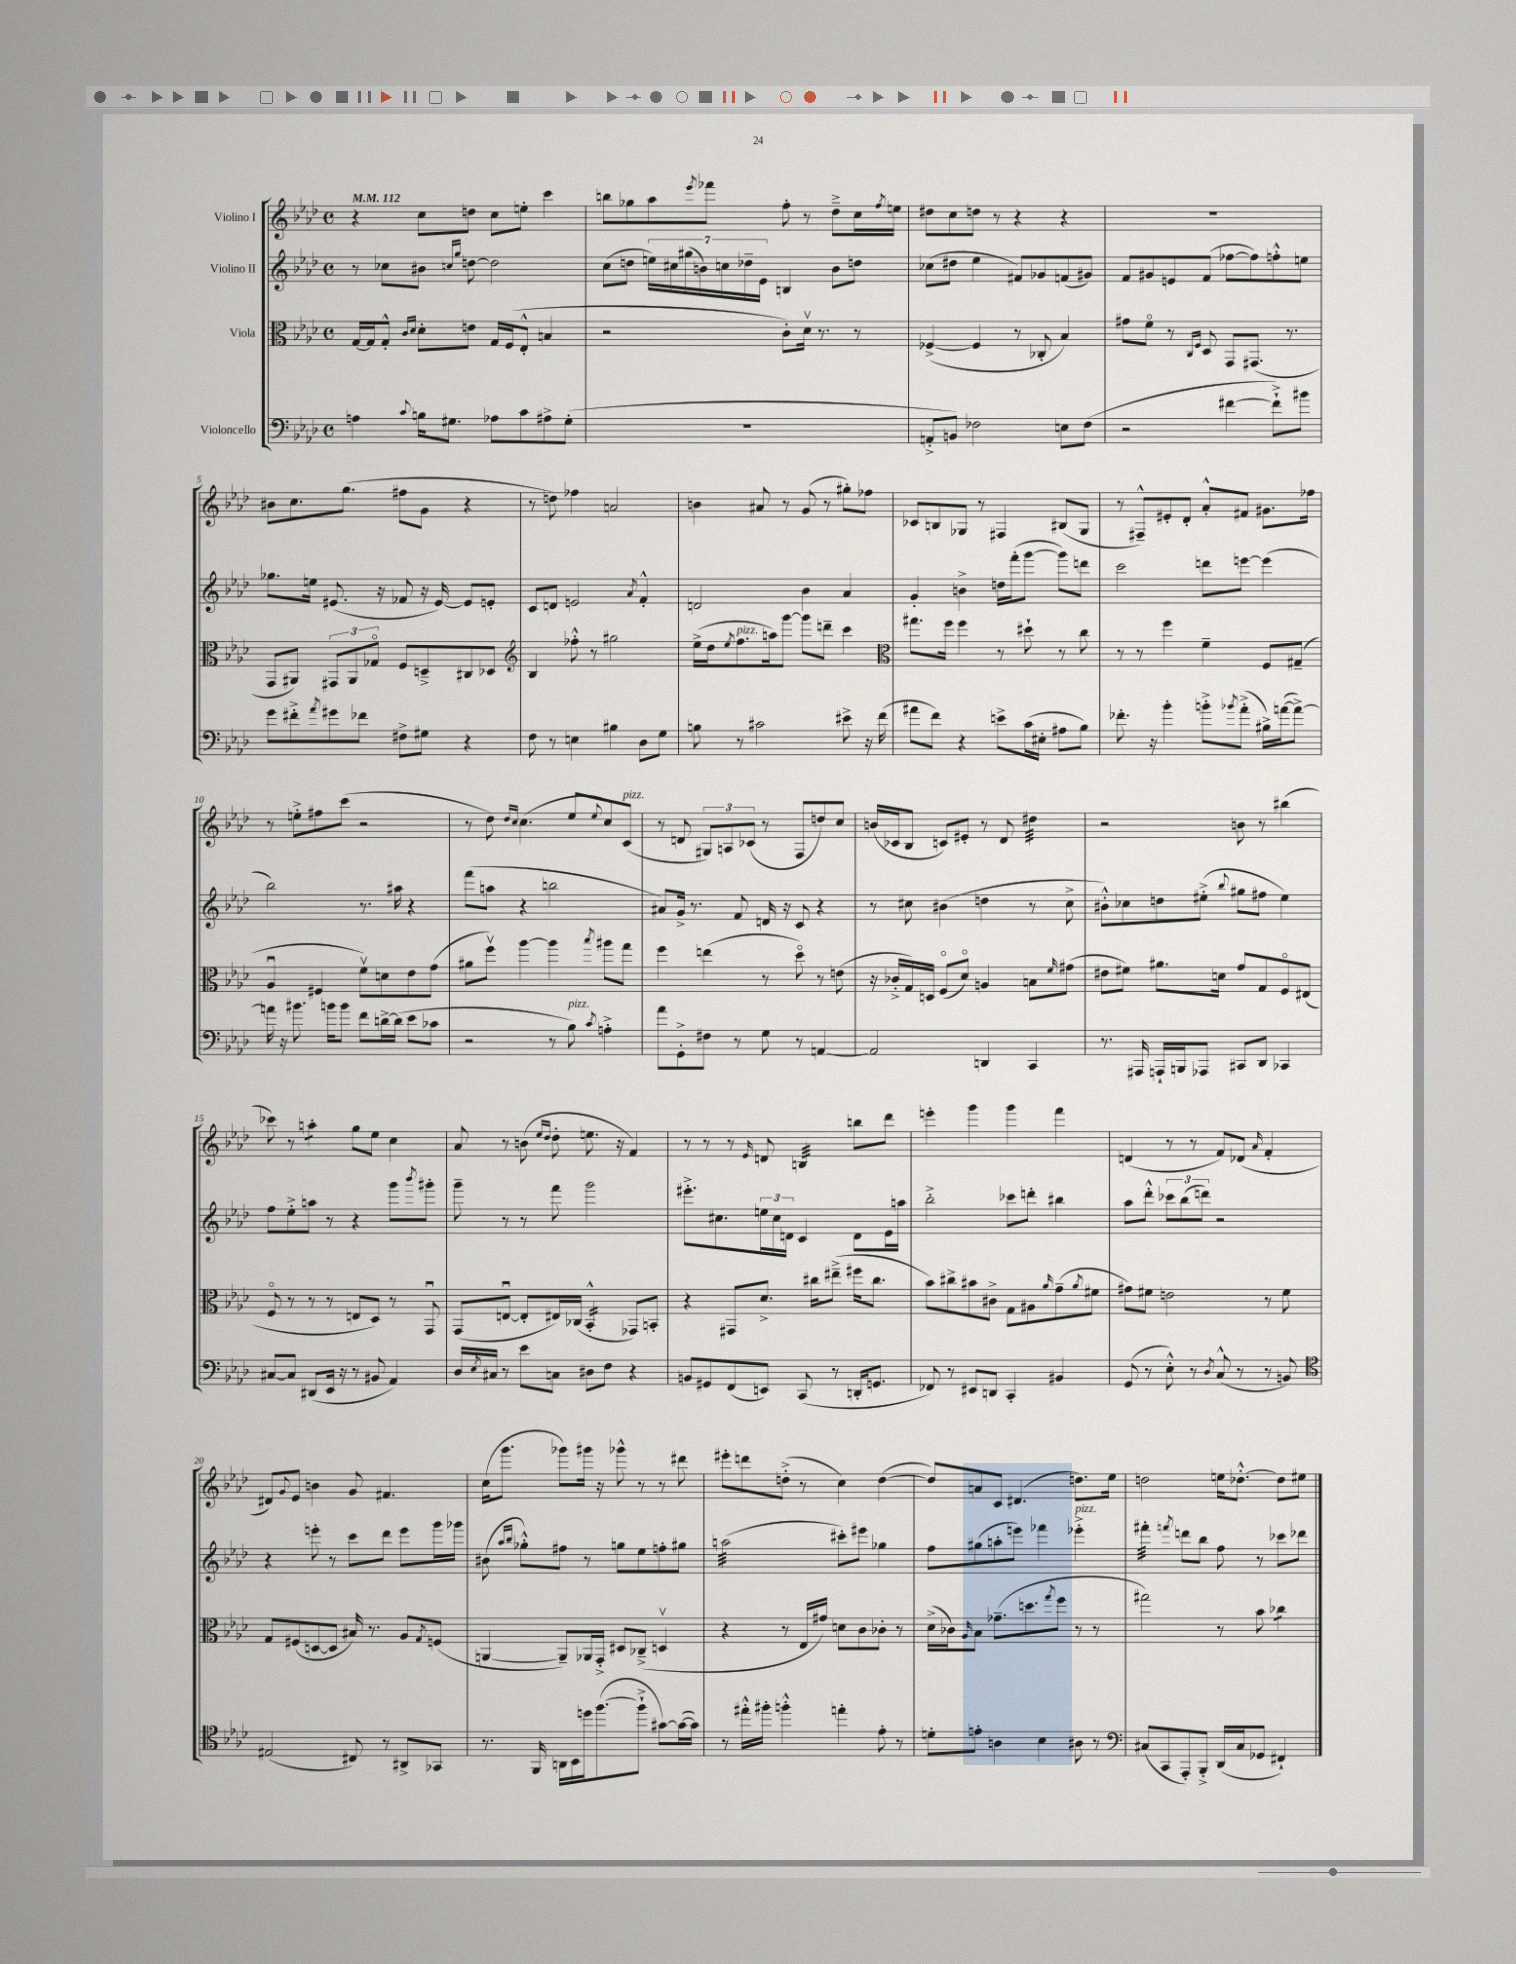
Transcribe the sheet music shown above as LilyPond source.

<<
\new StaffGroup <<
\new Staff = "s0" \with { instrumentName = "Violino I" } {
    \clef treble \key aes \major \defaultTimeSignature \time 4/4 \tempo 4 = 112
    r4 c''8 d''8 c''8 e''8-. c'''4 |
    b''8 ges''8 aes''8 \acciaccatura { ees'''8 } fes'''8 f''8-. r8 des''8---> c''16 \acciaccatura { f''8 } e''16 |
    dis''8 c''8 d''8 r8 r4 r4 |
    R1 |
    bis'8 c''8. g''8.( fis''8 g'8 r4 |
    r8 d''8) fes''4 a'2 |
    b'4 ais'8 r8 g'8( r8 gis''8-.) fes''8 |
    ces'8 b8 ges8 r8 fis4 bis8( ges8 |
    r8 fis8---^) eis'8-. des'8-. aes'8-.-^ fis'8 gis'8. fes''16 |
    r8 e''8-.-> fis''8 c'''8( r2 |
    r8 des''8) \grace { des''16 c''16 } c''4.( ees''8 \appoggiatura { ees''8 } c''8) c'8^\markup { \italic "pizz." }( |
    r8 d'8 \tuplet 3/2 { gis8) a8 ces'8( } r8 f8 d''8) c''8 |
    b'16( ces'16 bes8 c'8) eis'8-. r8 des'8 dis''4:32 |
    r2 b'8 r8 bis''4( |
    ces'''8) r8 a''4:8-. g''8 ees''8 c''4 |
    aes'8 r8 b'8( \grace { ees''16 des''16 } des''8-. e''8. r16 f'4) |
    r8 r8 r8 \grace { ees'16 } d'8 b4:32 b''8 des'''8 |
    e'''4-. g'''4 g'''4 f'''4 |
    d'4( r8 r8 f'8) des'8( \grace { aes'16 } f'4-. |
    dis'8) \appoggiatura { g'8 } ees'8 b'4 g'8 fis'4. |
    c''16( g'''8. ges'''8) gis'''16 r16 ges'''8-^ r8 r8 dis'''8 |
    eis'''8-. d'''8 d''8-.->( r8 c''4) d''4~( |
    d''8) a'8 c'8 dis'4.( d''8.) ees''16 |
    d''2 e''16 des''8.~-.-^ des''8 eis''8 \bar "|." |
}
\new Staff = "s1" \with { instrumentName = "Violino II" } {
    \clef treble \key aes \major \defaultTimeSignature \time 4/4
    r8 ces''8 bis'8 \grace { c''16 g''16 } d''8~ d''2 |
    c''8( d''8 \tuplet 7/4 { e''16) cis''16 gis''16( b'16) c''16 des''16-- ees'16 } b4 b'8 d''8 |
    ces''8( dis''8 ees''4 fis'8) ges'8 f'8( gis'8) |
    f'8 gis'8 e'8 f'8( fes''8~ fes''8) f''8-.-^ e''8 |
    ges''8. e''16 eis'8.( r16 fes'8 r16 eis'16~) eis'8 e'8-. |
    c'8 d'8 e'2 \acciaccatura { aes'8 } f'4-.-^ |
    d'2 bes'4 aes'4 |
    g'4-. b'4-> d''16 f'''16-.( g'''8~ g'''8) d'''8 |
    c'''2 d'''8 e'''8~ e'''4( |
    bes''2) r8. ais''16 r4 |
    f'''8( a''8 r4 b''2 |
    ais'8) g'16-> r8. f'8 d'16 r16 c'8 r4 |
    r8 cis''8 bis'4( d''4 r8 cis''8-> |
    bis'8-.-^) ces''8 d''8 eis''8-.->( \appoggiatura { bes''8 } gis''8 fis''8 eis''4) |
    f''8 ees''8-.-> a''8 r8 r4 g'''8 \acciaccatura { bes'''8 } gis'''8-. |
    g'''8-- r8 r8 f'''8 g'''2 |
    eis'''8.-.-> cis''8. \tuplet 3/2 { e''16 cis''16 d'16 } c'4 d'8 ees'16 a''16 |
    bes''2-.-> ces'''8 d'''8-. bis''4 |
    aes''8 des'''8-.-^ \tuplet 3/2 { ces'''8 bes''8( d'''8) } r2 |
    r4 e'''8-. r8 c'''8 des'''8 e'''8 g'''16 ges'''16 |
    bis'8( \grace { aes''16 bes''16 } ges''8-.-^) fis''8 r8 g''8 ees''8 f''8-. gis''8 |
    a''2:32( cis'''8-.) eis'''8 ges''4 |
    f''8 gis''8( a''8-. e'''8) fes'''4 ees'''4-.->^\markup { \italic "pizz." } |
    fis'''4:32-. \acciaccatura { f'''8 } d'''8 bes''8 f''8 r8 ces'''8 des'''8 \bar "|." |
}
\new Staff = "s2" \with { instrumentName = "Viola" } {
    \clef alto \key aes \major \defaultTimeSignature \time 4/4
    g16~ g16 g8-.-^ \grace { c'16 des'16 } des'8-. e'8 g16 f16( ees8-.-^ b4 |
    r2 c'8-.) des'16\upbow r8. r8 |
    fes4~->( fes4 r8 ces8-. bes4) |
    gis'8 f'8\flageolet r8 \grace { c16 f16 } des8 g,8 gis,8.( r8. |
    g,8 ais,8) \tuplet 3/2 { gis,8 ais,8 ges8\flageolet } f8 d8---> cis8 des8 |
    \clef treble bes4 fes''8-.-^ r8 gis''2 |
    ees''16->( des''16 \acciaccatura { ees''8 } f''8.^\markup { \italic "pizz." } a''16) g'''8~ g'''8 d'''8-- c'''4 |
    \clef alto gis''8. f''16 f''4 r8 dis''8-! r8 c''8 |
    r8 r8 f''4 f'4-- f8 gis8--( |
    aes4\downbow fis4 f'8\upbow) d'8 ees'8 g'8( |
    ais'8 f''8\upbow) aes''4~ aes''4 \acciaccatura { bes''8 } ais''8 g''8 |
    f''4 e''4( r8 des''8\flageolet) r8 e'8( |
    r16 ces'16-.-> g16) d16 f8\flageolet( des'8\flageolet) a4 b8 \grace { f'16 } gis'8( |
    eis'8 fis'8) ais'8. d'16 g'8 g8 f8\flageolet eis8( |
    f8\flageolet r8 r8 r8 e8 des8) r8 g,8\downbow |
    g,8( e8~\downbow e8-. eis16) ces16( bes,4:16-.-^ ges,8) b,8-. |
    r4 gis,8 des'8.-> cis''16 eis''8--->( fis''16 cis''8. |
    bes'8) cis''8-> bis'8 cis'8-> g8 ais8 \grace { aes'16 } g'8--( \acciaccatura { aes'8 } fis'8 |
    gis'8) fis'8 e'2 r8 fis'8 |
    g8 fis8( d8~ d8 bis16) r8. aes8 \acciaccatura { g8 } f8( |
    a,4~ a,8--) aes,16 g,16-.-> dis8 ces8--->( d4\upbow |
    r4 r8 ees16 gis'16) d'8 c'8 ces'8-. r8 |
    des'16->( ces'16) \grace { aes16 } bes8 ges'8.--( d''8. \acciaccatura { g''8 } f''8 r8 r8 |
    gis''2) r8 bes'8 ces''4:8 \bar "|." |
}
\new Staff = "s3" \with { instrumentName = "Violoncello" } {
    \clef bass \key aes \major \defaultTimeSignature \time 4/4
    a4 \appoggiatura { c'8 } b16 gis8. aes8 c'8 ais8-> gis8-.( |
    R1 |
    a,8-.-> b,8) fes2 e8 fes8( |
    r2 fis'4~ fis'8-!->) bis'8 |
    g'8 fis'8-.-> \acciaccatura { aes'8 } gis'8 fes'8 fis8-> gis8 r4 |
    f8 r8 e4 bis4 des8 g8 |
    b8 r8 cis'2 eis'8-> r16 f'16( |
    ais'8 f'8) r4 e'8-> c'16( eis16-. ais8 bes8) |
    fes'8.-. r16 bes'4-. b'8-.-> \acciaccatura { bes'8 } aes'8-.->( bis16->) a'16~( a'8~->) |
    a'16 r16 bis'8. b'16 b'8 f'8 d'16~-> d'16( ees'8 ces'8 |
    r2 r8 bes8^\markup { \italic "pizz." }) \acciaccatura { c'8 } a4-.-> |
    aes'8 g,8-.-> fis8 r8 g8 r8 a,4~ |
    a,2 d,4 c,4 |
    r8. ais,,16 a,,16-! b,,16 aes,,8 cis,8 des,8 ces,4 |
    cis8~ cis8 dis,8( ees,16 r16 r8 bis,8 aes,4) |
    des16 \acciaccatura { ees8 } cis16 r8 ees'8 c8 dis8 f8 r4 |
    b,8 gis,8 f,8( e,8) c,8( r8 d,16-. g,8. |
    fes,8) r8 eis,8 d,8 c,4-. bis,4 |
    g,8( r8 ees8-.-^) r8 \acciaccatura { des8 } c8-^( r8 r8 b,8) |
    \clef tenor eis2( cis8) r8 ais,8-> ges,8 |
    r8. f,16 a,16 bes,16 d''16 f''8.~( f''8-!-> gis'8~) gis'16~( gis'16) |
    r8 eis''16-.-^ fis''16-. f''4-.-^ e''4-. ees'8-. r8 |
    d'8-. e'8-. a4 bes4 ais8 r8 |
    \clef bass cis8( c,8 aes,,8-.) bes,,8-.-> des,16( cis16 ges,8 fis,4-!) \bar "|." |
}
>>
>>
